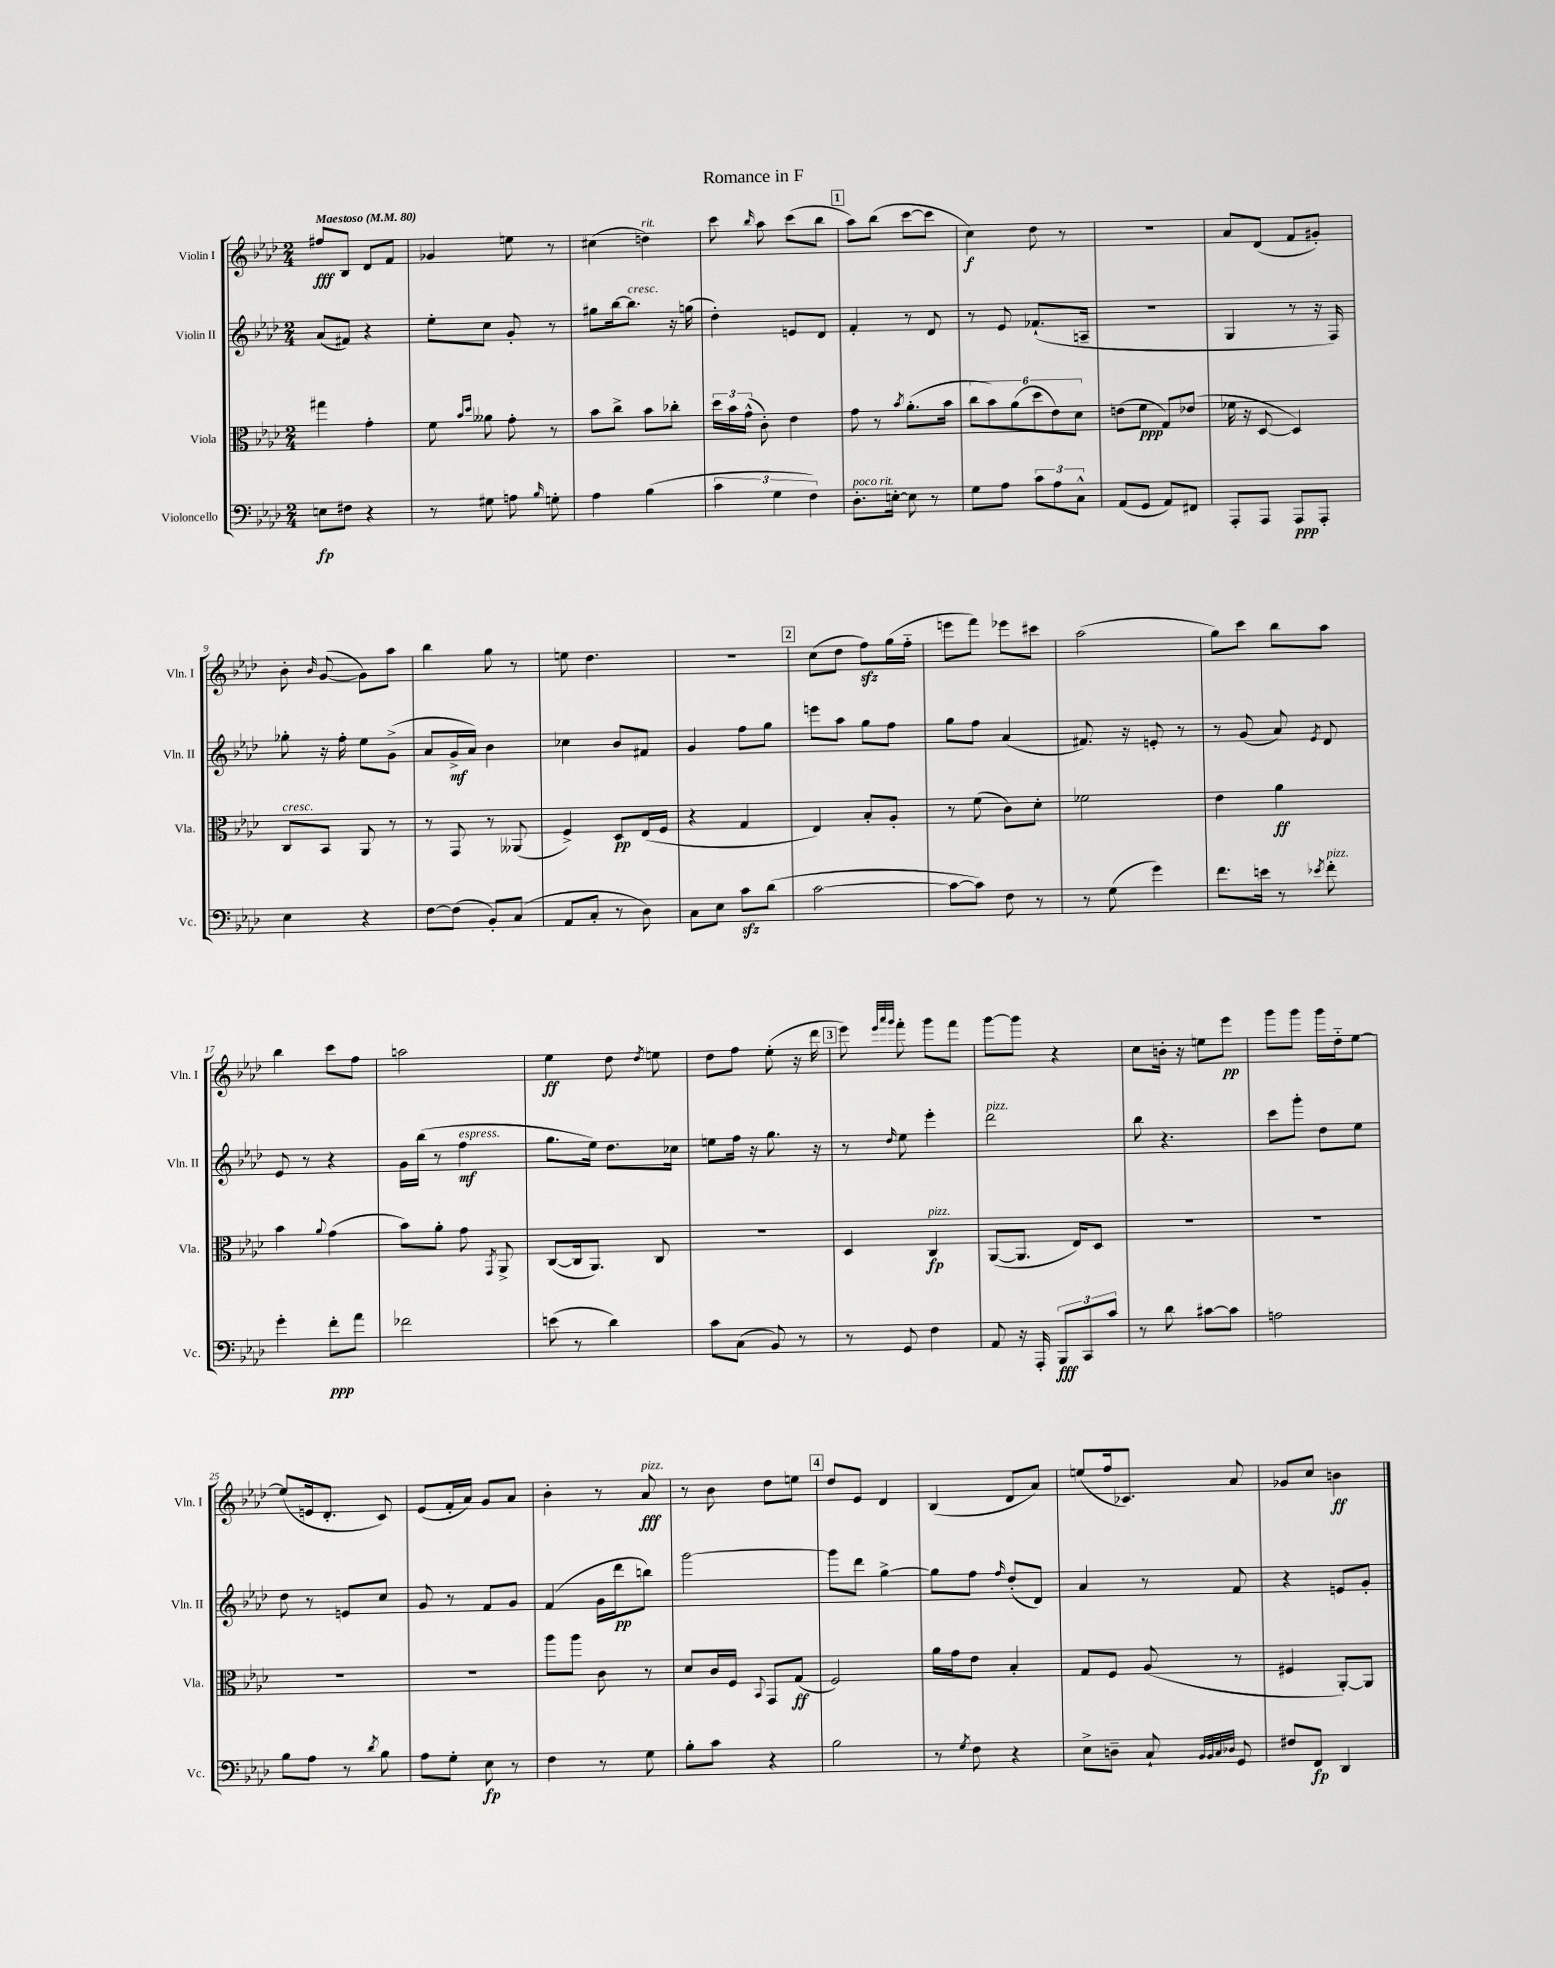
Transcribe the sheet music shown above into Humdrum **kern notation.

**kern	**kern	**kern	**kern
*staff4	*staff3	*staff2	*staff1
*clefF4	*clefC3	*clefG2	*clefG2
*k[b-e-a-d-]	*k[b-e-a-d-]	*k[b-e-a-d-]	*k[b-e-a-d-]
*M2/4	*M2/4	*M2/4	*M2/4
*MM80	*MM80	*MM80	*MM80
8E	4gg#	(8a-	8ff#
8F#	.	8f#)	8B-
4r	4g'	4r	8d-
.	.	.	8f
=	=	=	=
8r	8f	8ee-'	4g-
.	16qqb-	.	.
.	16qqdd-	.	.
8G#	8a--	8cc	.
8A	8g'	8g'	8ee
16qqB-	.	.	.
8G'	8r	8r	8r
=	=	=	=
4A-	8b-	8gg#	(4cc#
.	8cc^	[16bb-	.
.	.	8.bb-]	.
(4B-	8b-	.	4dd)
.	8cc-'	16r	.
.	.	(16gg	.
=	=	=	=
6c	24dd-	4dd-')	8ccc
.	24b-	.	.
.	(24g^^	.	.
.	.	.	16qqbb-
.	8c')	.	8aa-
6G	.	.	.
.	4e-	8e	(8ccc
6F)	.	.	.
.	.	8d-	8bb-
=	=	=	=
8.D-'	8g	4f'	8aa-)
.	8r	.	(8bb-
[16E'	.	.	.
.	8qb-	.	.
8E]	(8.a-'	8r	[8ccc
8r	.	8d-	8ccc]
.	16b-	.	.
=	=	=	=
8G	12cc	8r	4cc)
.	12b-)	.	.
8A-	.	8e-	.
.	(12a-	.	.
12c	12dd-	(8.f-`	8dd-
12A-	12e-)	.	.
.	.	.	8r
12C^^	12d-	.	.
.	.	16A~	.
=	=	=	=
(8AA-	(8e	2r	2r
8GG	8f	.	.
8AA-)	8G)	.	.
8FF#	(8e-	.	.
=	=	=	=
8AAA-'	16f-	4G	8a-
.	16r	.	.
8AAA-	[8D-	.	(8d-
8AAA-	4D-])	8r	8f
8AAA-'	.	16r	8g#')
.	.	16F)	.
=	=	=	=
4E-	8C	8gg-'	8b-'
.	.	.	16qqb-
.	8BB-	16r	([8g
.	.	16ff'	.
4r	8AA-	8ee-	8g])
.	8r	(8g^	8aa-
=	=	=	=
[8F	8r	8a-	4bb-
(8F]	8GG	16g^	.
.	.	16a-)	.
8BB-')	8r	4b-	8gg
(8C	(8AA--	.	8r
=	=	=	=
8AA-	4F^)	4cc-	8ee
8C'	.	.	4.dd-
8r	8D-	8b-	.
8D-)	(16E-	8f#	.
.	16F	.	.
=	=	=	=
8C	4r	4g	2r
8E-	.	.	.
8c	4G	8ff	.
(8d-	.	8gg	.
=	=	=	=
[2c	4E-)	8eee	(8cc
.	.	8aa-	8dd-
.	8B-'	8gg	8ff)
.	8A-'	8ff	(16gg
.	.	.	16ff'~
=	=	=	=
8c_	8r	8gg	8eee
8c])	(8f	8ff	8fff)
8F	8c)	(4a-	8eee-
8r	8d-'	.	8ccc#
=	=	=	=
8r	2f-	8.f#)	(2aa-
(8G	.	.	.
.	.	16r	.
4g)	.	8e'	.
.	.	8r	.
=	=	=	=
8.f	4e-	8r	8gg)
.	.	(8g	8ccc
16e	.	.	.
8r	4a-	8a-)	8bb-
8qe-	.	8qe-	.
8f'	.	8d-	8aa-
=	=	=	=
4g'	4b-	8e-	4bb-
.	.	8r	.
.	8qqa-	.	.
8f'	(4g	4r	8ccc
8a-	.	.	8ff
=	=	=	=
2f-	8b-)	16g	2aa
.	.	(16bb-	.
.	8a-'	8r	.
.	8g	4ff	.
.	8qGG	.	.
.	8AA-^	.	.
=	=	=	=
(8e	([8C	8.gg	4ee-
8r	16C]	.	.
.	8.AA-)	16ee-)	.
4d-)	.	8.dd-	8dd-
.	.	.	8qdd-
.	8C	.	8ee
.	.	16cc-	.
=	=	=	=
8c	2r	8ee	8dd-
(8C	.	16ff	8ff
.	.	16r	.
8BB-)	.	8.gg	(8ee-'
8r	.	.	16r
.	.	16r	16ddd-
=	=	=	=
8r	4D-	8r	8eee-)
.	.	.	32qqeee-
.	.	.	32qqaaa-
.	.	16qqdd-	32qqggg
8GG	.	8ee-	8fff'
4F	4C	4eee-'	8ggg
.	.	.	8fff
=	=	=	=
8AA-	([8AA-	2ddd-	[8ggg
16r	8.AA-]	.	8ggg]
16AAA-'	.	.	.
12BBB-	.	.	4r
.	16E-)	.	.
12CC	.	.	.
.	8D-	.	.
12c	.	.	.
=	=	=	=
8r	2r	8bb-	8cc
8d-	.	4.r	16b'
.	.	.	16r
[8c#	.	.	8ee
8c#]	.	.	8eee-
=	=	=	=
2A	2r	8ccc	8ggg
.	.	8ggg'	8ggg
.	.	8dd-	16ggg
.	.	.	16dd-'~
.	.	8ee-	[8ee-
=	=	=	=
8B-	2r	8dd-	(8ee-]
8A-	.	8r	16e
.	.	.	8.d-'
8r	.	8e	.
8qd-	.	.	.
8B-	.	8cc	8c)
=	=	=	=
8A-	2r	8g	(8e-
8G'	.	8r	16f'
.	.	.	16a-)
8E-	.	8f	8g
8r	.	8g	8a-
=	=	=	=
4F	8aa-	(4f	4b-'
.	8aa-	.	.
8r	8c	16g	8r
.	.	16ddd-	.
8G	8r	8bb)	8a-
=	=	=	=
8B-'	8d-	[2ggg	8r
8c	16c	.	8b-
.	16F	.	.
.	8qqBB-	.	.
4r	8GG	.	8dd-
.	(8G	.	8ee
=	=	=	=
2B-	2F)	8ggg]	8dd-
.	.	8ddd-	8e-
.	.	[4gg^	4d-
=	=	=	=
8r	16a-	8gg]	(4B-
.	16g	.	.
8qG	.	.	.
8F	8e-	8ff	.
.	.	16qqff	.
4r	4B-'	(8dd-'	8d-
.	.	8d-)	8a-)
=	=	=	=
8E-^	8G	4a-	(8ee
8D~	8F	.	16ff
.	.	.	8.c-)
8C`	(8A-	8r	.
32qqBB-	.	.	.
32qqBB-	.	.	.
32qqC	.	.	.
32qqD-	.	.	.
8GG	8r	8f	8a-
=	=	=	=
8F#	4F#	4r	8g-
8FF	.	.	8cc
4DD-	[8AA-')	8e	4b
.	8AA-]	8g'	.
==	==	==	==
*-	*-	*-	*-
